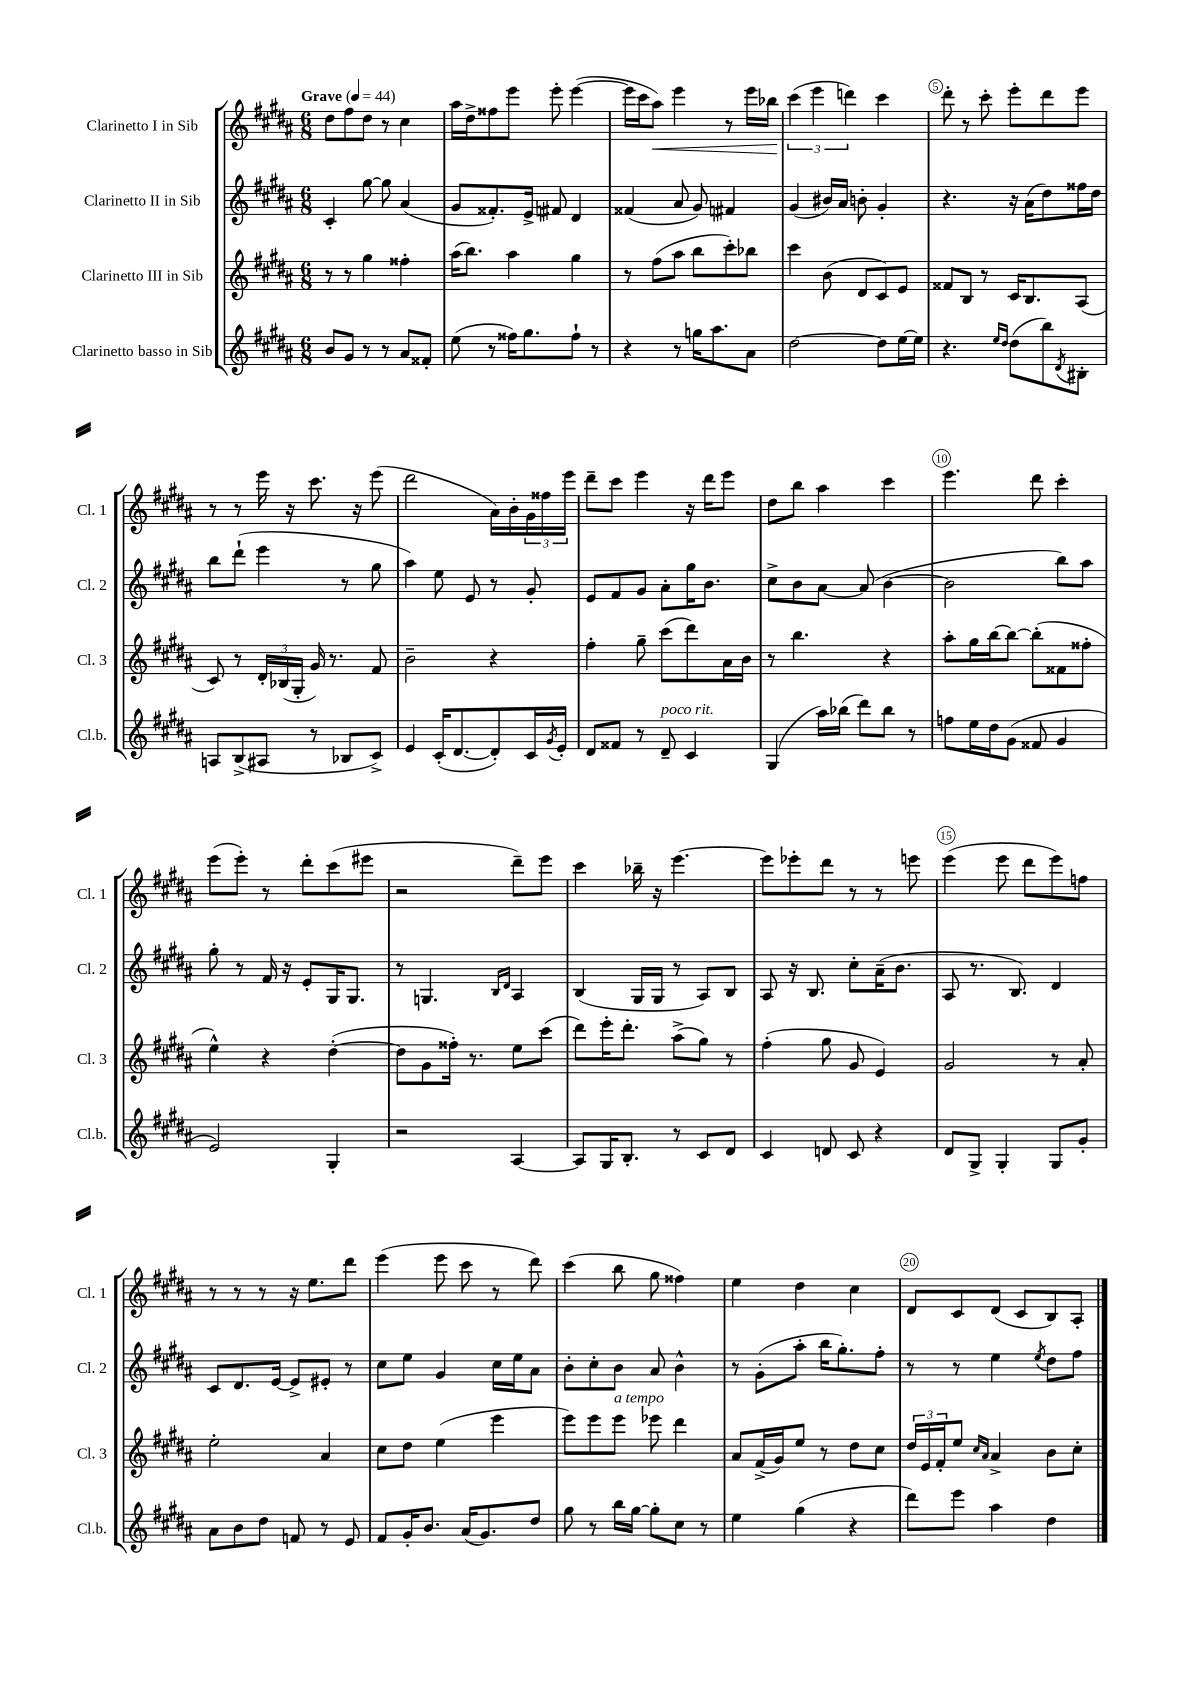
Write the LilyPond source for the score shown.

<<
\new StaffGroup <<
\new Staff = "s0" \with { instrumentName = "Clarinetto I in Sib" shortInstrumentName = "Cl. 1" } {
    \clef treble \key b \major \numericTimeSignature \time 6/8 \tempo "Grave" 4 = 44
    dis''8 fis''8 dis''8 r8 cis''4 |
    ais''16 dis''16-> fisis''8 e'''8 e'''8-. e'''4~( |
    e'''16 cis'''16 ais''8\<) e'''4 r8 e'''16 bes''16 |
    \tuplet 3/2 { cis'''4\!( e'''4 d'''4) } cis'''4 |
    dis'''8-. r8 cis'''8-. e'''8-. dis'''8 e'''8 |
    r8 r8 e'''16 r16 cis'''8. r16 e'''8( |
    dis'''2 ais'16) b'16-. \tuplet 3/2 { gis'16 fisis''16 e'''16 } |
    dis'''8-- cis'''8 e'''4 r16 dis'''16 e'''8 |
    dis''8 b''8 ais''4 cis'''4 |
    e'''4. dis'''8 cis'''4-. |
    e'''8( e'''8-.) r8 dis'''8-. cis'''8( eis'''8 |
    r2 dis'''8--) e'''8 |
    cis'''4 bes''16-- r16 e'''4.~ |
    e'''8 ees'''8-. dis'''8 r8 r8 e'''8 |
    e'''4( e'''8 dis'''8 e'''8) f''8 |
    r8 r8 r8 r16 e''8. dis'''8 |
    e'''4( e'''8 cis'''8 r8 dis'''8) |
    cis'''4( b''8 gis''8 fisis''4) |
    e''4 dis''4 cis''4 |
    dis'8 cis'8 dis'8( cis'8 b8) ais8-. \bar "|." |
}
\new Staff = "s1" \with { instrumentName = "Clarinetto II in Sib" shortInstrumentName = "Cl. 2" } {
    \clef treble \key b \major \numericTimeSignature \time 6/8
    cis'4-. gis''8~ gis''8 ais'4( |
    gis'8 fisis'8.-.) e'16-> fis'8 dis'4 |
    fisis'4( ais'8 gis'8) fis'4 |
    gis'4( bis'16) ais'16 b'8-. gis'4-. |
    r4. r16 ais'16( dis''8) fisis''16 dis''16 |
    b''8 dis'''8-!( e'''4 r8 gis''8 |
    ais''4) e''8 e'8 r8 gis'8-. |
    e'8 fis'8 gis'8 ais'8-. gis''16 b'8. |
    cis''8-> b'8 ais'8~ ais'8( b'4~ |
    b'2 b''8) ais''8 |
    gis''8-. r8 fis'16 r16 e'8-. gis16 gis8. |
    r8 g4. \grace { b16 dis'16 } ais4 |
    b4( gis16 gis16 r8 ais8) b8 |
    ais8 r16 b8. cis''8-. ais'16--( b'8. |
    ais8 r8. b8.) dis'4 |
    cis'8 dis'8. e'16~ e'8-> eis'8-. r8 |
    cis''8 e''8 gis'4 cis''16 e''16 ais'8 |
    b'8-. cis''8-. b'8 ais'8 b'4-^ |
    r8 gis'8-.( ais''8-. b''16 gis''8.-.) fis''8-. |
    r8 r8 e''4 \acciaccatura { e''8 } dis''8 fis''8 \bar "|." |
}
\new Staff = "s2" \with { instrumentName = "Clarinetto III in Sib" shortInstrumentName = "Cl. 3" } {
    \clef treble \key b \major \numericTimeSignature \time 6/8
    r8 r8 gis''4 fisis''4-. |
    ais''16( b''8.) ais''4 gis''4 |
    r8 fis''8( ais''8 b''8 cis'''8-.) bes''8 |
    cis'''4 b'8( dis'8 cis'8) e'8 |
    fisis'8 b8 r8 cis'16 b8. ais8( |
    cis'8) r8 \tuplet 3/2 { dis'16-. bes16( gis16-. } gis'16) r8. fis'8 |
    b'2-- r4 |
    fis''4-. gis''8-- cis'''8( dis'''8) ais'16 b'16 |
    r8 b''4. r4 |
    ais''8-. gis''16 b''16~ b''8~ b''8-.( fisis'8 fisis''8-. |
    e''4-^) r4 dis''4~-.( |
    dis''8 gis'8 fisis''16-.) r8. e''8 cis'''8( |
    dis'''8) e'''16-. dis'''8.-. ais''8->( gis''8) r8 |
    fis''4-.( gis''8 gis'8 e'4) |
    gis'2 r8 ais'8-. |
    e''2-. ais'4 |
    cis''8 dis''8 e''4( e'''4 |
    e'''8) e'''8 e'''8^\markup { \italic "a tempo" } ees'''8 dis'''4 |
    ais'8 fis'16->( gis'16) e''8 r8 dis''8 cis''8 |
    \tuplet 3/2 { dis''16 e'16 fis'16-. } e''8 \grace { cis''16 ais'16 } ais'4-> b'8 cis''8-. \bar "|." |
}
\new Staff = "s3" \with { instrumentName = "Clarinetto basso in Sib" shortInstrumentName = "Cl.b." } {
    \clef treble \key b \major \numericTimeSignature \time 6/8
    b'8 gis'8 r8 r8 ais'8 fisis'8-. |
    e''8( r8 fisis''16) gis''8. fisis''8-! r8 |
    r4 r8 g''16 ais''8. ais'8 |
    dis''2~ dis''8 e''16~ e''16 |
    r4. \grace { e''16 dis''16 } dis''8( b''8) \acciaccatura { dis'8 } bis8-. |
    a8 b8->( ais8 r8 bes8 cis'8->) |
    e'4 cis'16-.( dis'8.~ dis'8-.) cis'16 \acciaccatura { gis'8 } e'16-. |
    dis'8 fisis'8 r8 dis'8--^\markup { \italic "poco rit." } cis'4 |
    gis4( ais''16) bes''16( dis'''8) bes''8 r8 |
    f''8 e''16 dis''16 gis'8( fisis'8 gis'4 |
    e'2) gis4-. |
    r2 ais4~ |
    ais8 gis16 b8.-. r8 cis'8 dis'8 |
    cis'4 d'8 cis'8 r4 |
    dis'8 gis8-> gis4-. gis8 gis'8-. |
    ais'8 b'8 dis''8 f'8 r8 e'8 |
    fis'8 gis'16-. b'8. ais'16( gis'8.) dis''8 |
    gis''8 r8 b''16 gis''16~ gis''8-. cis''8 r8 |
    e''4 gis''4( r4 |
    dis'''8) e'''8 ais''4 dis''4 \bar "|." |
}
>>
>>
\layout { \context { \Score \override BarNumber.break-visibility = ##(#f #t #t) barNumberVisibility = #(every-nth-bar-number-visible 5) \override BarNumber.stencil = #(make-stencil-circler 0.1 0.3 ly:text-interface::print) } }
